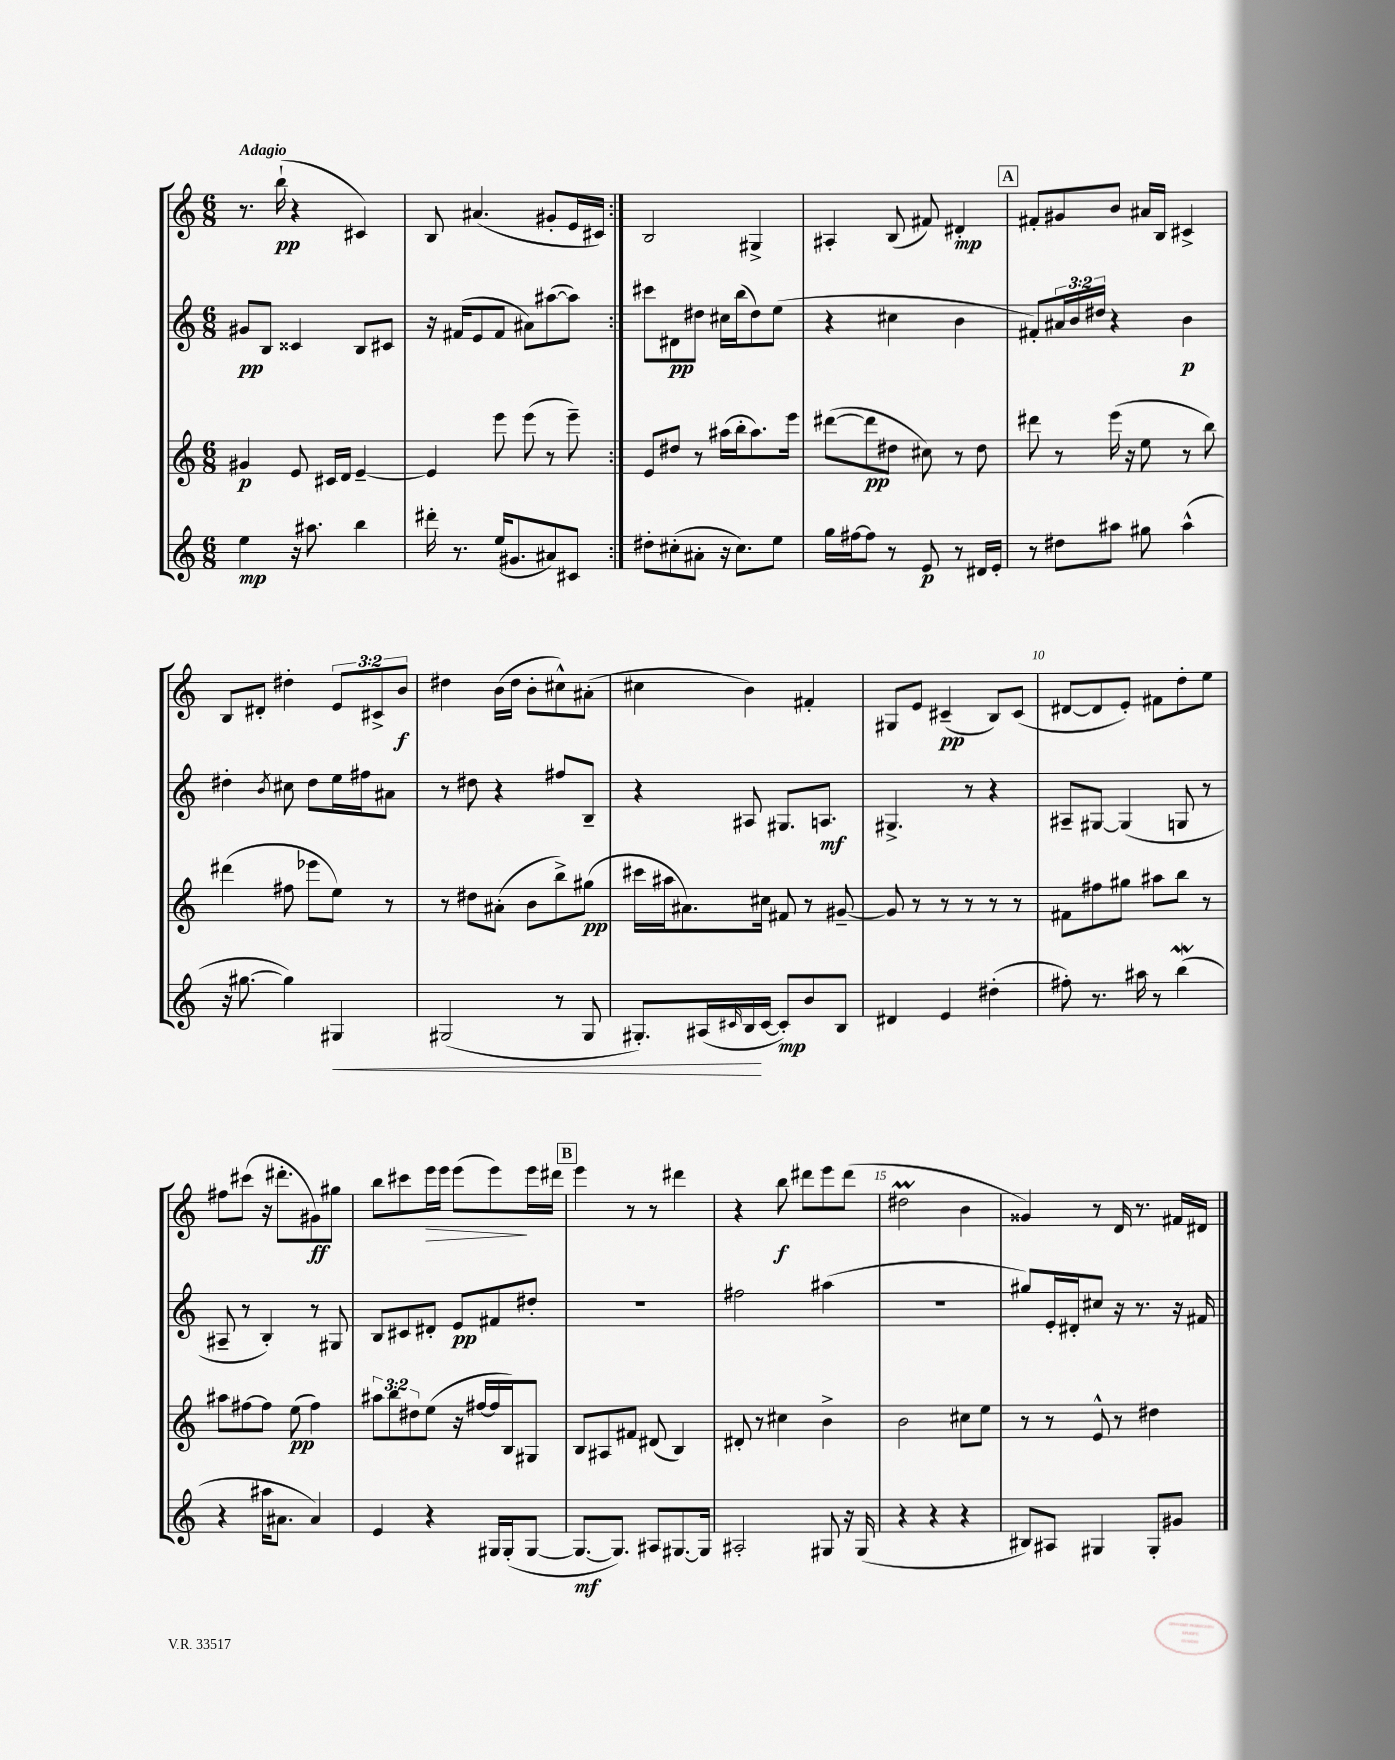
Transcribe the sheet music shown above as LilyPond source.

<<
\new StaffGroup <<
\new Staff = "s0" {
    \clef treble \key c \major \numericTimeSignature \time 6/8 \override Staff.TupletNumber.text = #tuplet-number::calc-fraction-text \tempo "Adagio"
    \repeat volta 2 { r8. b''16-!\pp( r4 cis'4) |
    b8 ais'4.( gis'8-. e'16 cis'16) | }
    b2 gis4-> |
    ais4-. b8( fis'8) dis'4-.\mp |
    \mark \markup { \box "A" } fis'8-. gis'8 b'8 ais'16 b16 cis'4-> |
    b8 dis'8-. dis''4-. \tuplet 3/2 { e'8 cis'8-> b'8\f } |
    dis''4 b'16( dis''16 b'8-. cis''8-^) ais'8-.( |
    cis''4 b'4) fis'4-. |
    gis8 e'8 cis'4--\pp( b8) cis'8( |
    dis'8~ dis'8 e'8-.) fis'8 d''8-. e''8 |
    fis''8 cis'''8( r16 dis'''8.-. gis'8\ff) gis''8 |
    b''8 cis'''8 e'''16\> e'''16 e'''8( e'''8\!) e'''16 dis'''16 |
    \mark \markup { \box "B" } e'''4 r8 r8 dis'''4 |
    r4 b''8\f dis'''8 e'''8 dis'''8( |
    dis''2\prall b'4 |
    gisis'4) r8 d'16 r8. fis'16 dis'16 \bar "|." |
}
\new Staff = "s1" {
    \clef treble \key c \major \numericTimeSignature \time 6/8 \override Staff.TupletNumber.text = #tuplet-number::calc-fraction-text
    \repeat volta 2 { gis'8\pp b8 cisis'4 b8 cis'8 |
    r16 fis'16( e'8 fis'8 ais'8) ais''8~( ais''8) | }
    cis'''8 dis'8\pp dis''8 cis''16 b''16( dis''8) e''8( |
    r4 cis''4 b'4 |
    \mark \markup { \box "A" } fis'8-.) \tuplet 3/2 { ais'16 b'16 dis''16 } r4 b'4\p |
    dis''4-. \acciaccatura { b'8 } cis''8 dis''8 e''16 fis''16 ais'8 |
    r8 dis''8 r4 fis''8 b8-- |
    r4 ais8 gis8. a8.\mf |
    gis4.-> r8 r4 |
    ais8-- gis8~ gis4( g8 r8 |
    ais8-- r8 b4-.) r8 gis8 |
    b8 cis'8 dis'8-. e'8\pp fis'8 dis''8-. |
    \mark \markup { \box "B" } R2. |
    fis''2 ais''4( |
    R2. |
    gis''8) e'16-. dis'16-. cis''8 r16 r8. r16 fis'16 \bar "|." |
}
\new Staff = "s2" {
    \clef treble \key c \major \numericTimeSignature \time 6/8 \override Staff.TupletNumber.text = #tuplet-number::calc-fraction-text
    \repeat volta 2 { gis'4\p e'8 cis'16 d'16 e'4~-- |
    e'4 e'''8 e'''8( r8 e'''8--) | }
    e'8 dis''8 r8 ais''16( b''16-. ais''8.) e'''16 |
    dis'''8~( dis'''8\pp dis''8 cis''8) r8 dis''8 |
    \mark \markup { \box "A" } dis'''8 r8 e'''16( r16 e''8 r8 b''8) |
    dis'''4( fis''8 ees'''8 e''8) r8 |
    r8 dis''8 ais'8-.( b'8 b''8->) gis''8\pp( |
    cis'''16 ais''16 ais'8.) cis''16 fis'8 r8 gis'8~-- |
    gis'8 r8 r8 r8 r8 r8 |
    fis'8 fis''8 gis''8 ais''8 b''8 r8 |
    ais''8 fis''8~ fis''8 e''8\pp( fis''4) |
    \tuplet 3/2 { ais''8 b''8 dis''8 } e''8( r16 fis''16~ fis''16 b16) gis8 |
    \mark \markup { \box "B" } b8 ais8 fis'8 dis'8( b4) |
    dis'8-. r8 cis''4 b'4-> |
    b'2 cis''8 e''8 |
    r8 r8 e'8-^ r8 dis''4 \bar "|." |
}
\new Staff = "s3" {
    \clef treble \key c \major \numericTimeSignature \time 6/8
    \repeat volta 2 { e''4\mp r16 ais''8. b''4 |
    dis'''16-. r8. e''16( gis'8. ais'8) cis'8 | }
    dis''8-. cis''8-.( ais'8-. r16 cis''8.) e''8 |
    g''16 fis''16~ fis''8 r8 e'8\p r8 dis'16 e'16-. |
    \mark \markup { \box "A" } r8 dis''8 ais''8 gis''8 ais''4-^( |
    r16 gis''8.~ gis''4) gis4\< |
    gis2( r8 gis8 |
    gis8.-.) ais16( \grace { cis'16 } b16\! cis'16~ cis'8-.\mp) b'8 b8 |
    dis'4 e'4 dis''4-.( |
    fis''8-.) r8. ais''16 r8 b''4\mordent( |
    r4 ais''16 ais'8. ais'4) |
    e'4 r4 gis16 gis16-.( gis8~ |
    \mark \markup { \box "B" } gis8.~\mf gis8.) ais8 gis8.~ gis16 |
    ais2-. gis8 r16 gis16( |
    r4 r4 r4 |
    bis8) ais8 gis4 gis8-. gis'8 \bar "|." |
}
>>
>>
\layout { \context { \Score \override BarNumber.break-visibility = ##(#f #t #t) barNumberVisibility = #(every-nth-bar-number-visible 5) } }
